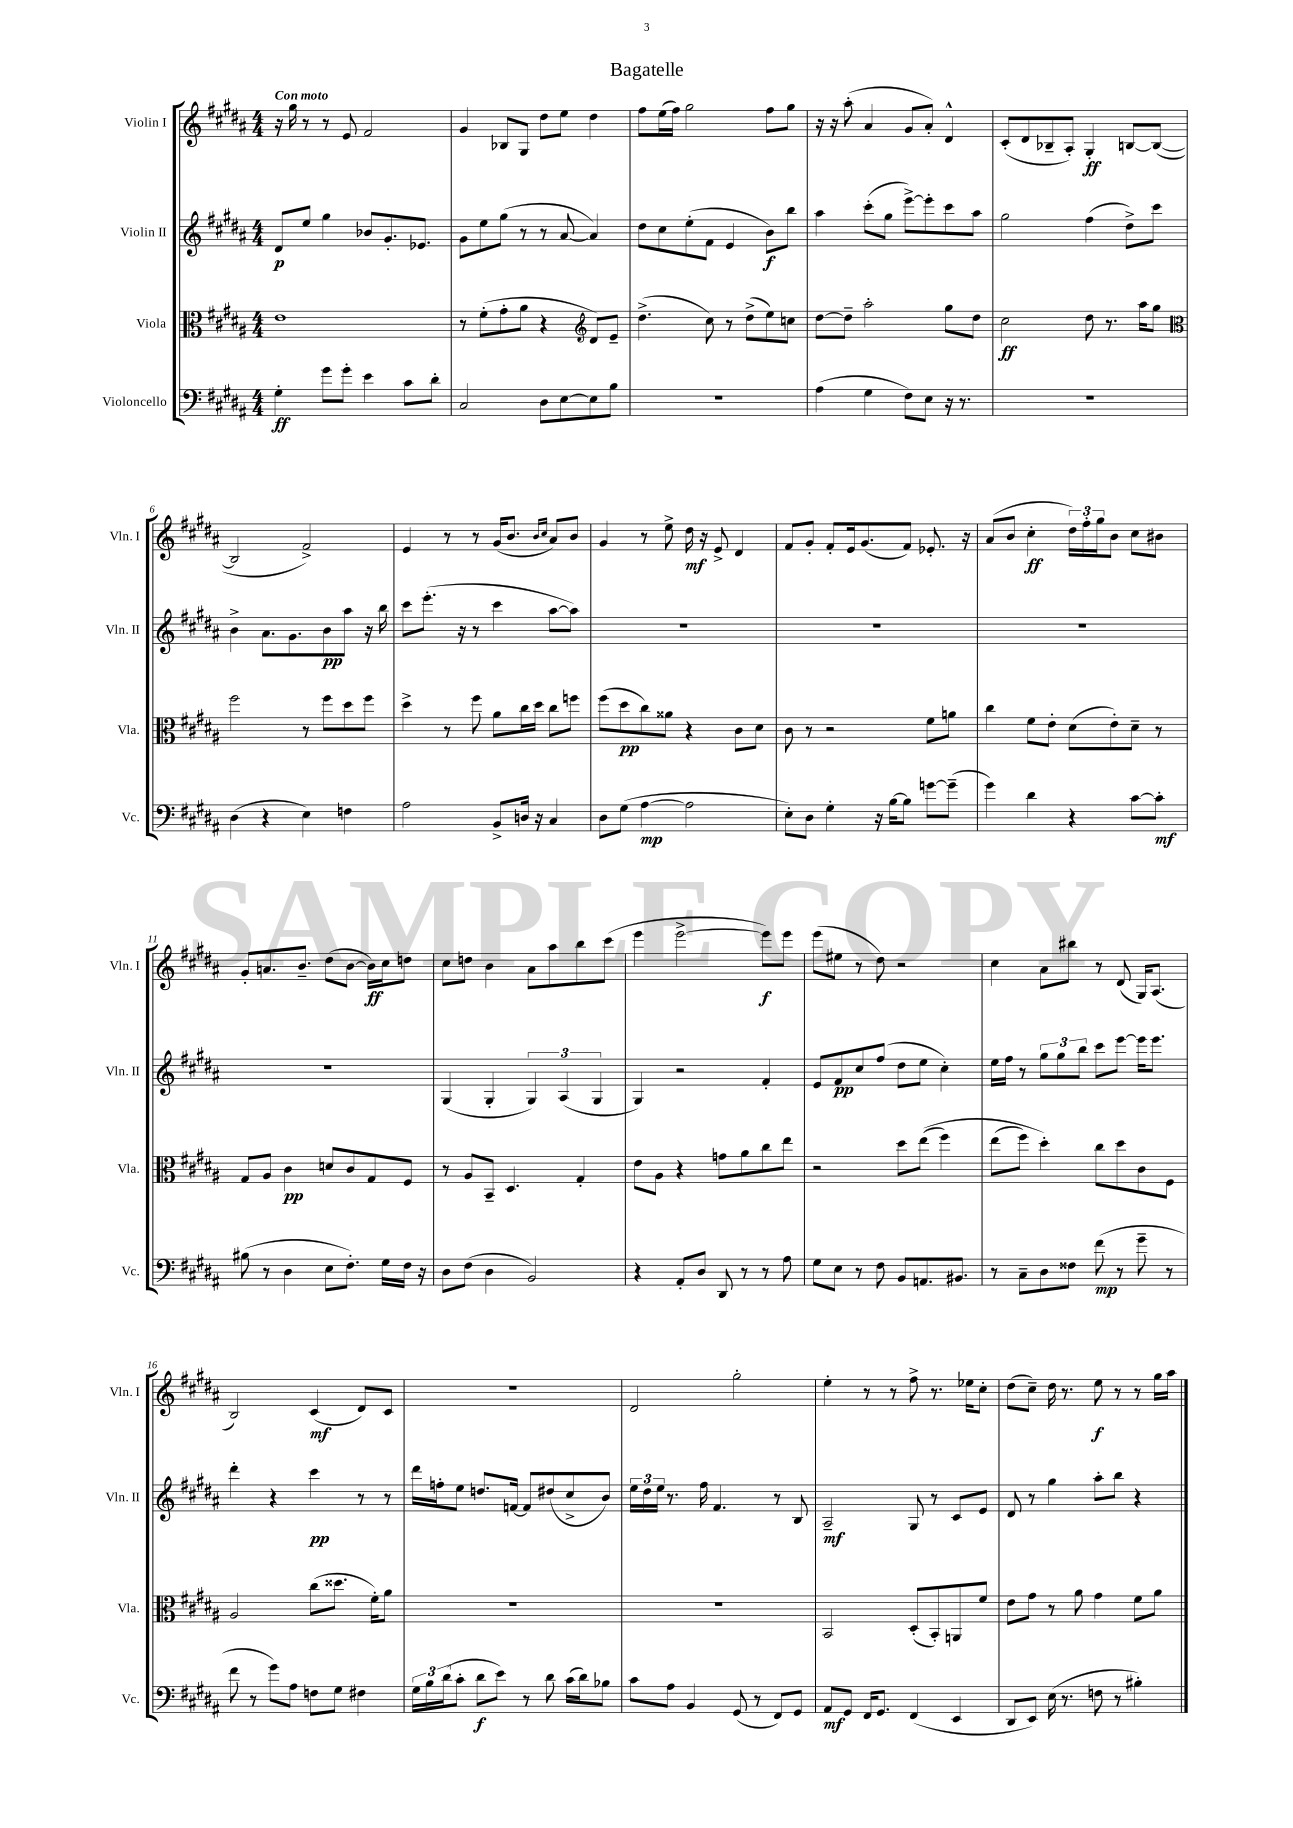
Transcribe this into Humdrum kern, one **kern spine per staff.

**kern	**dynam	**kern	**dynam	**kern	**dynam	**kern	**dynam
*part4	*part4	*part3	*part3	*part2	*part2	*part1	*part1
*staff4	*staff4	*staff3	*staff3	*staff2	*staff2	*staff1	*staff1
*I"Violoncello	*	*I"Viola	*	*I"Violin II	*	*I"Violin I	*
*I'Vc.	*	*I'Vla.	*	*I'Vln. II	*	*I'Vln. I	*
*clefF4	*	*clefC3	*	*clefG2	*	*clefG2	*
*k[f#c#g#d#a#]	*	*k[f#c#g#d#a#]	*	*k[f#c#g#d#a#]	*	*k[f#c#g#d#a#]	*
*M4/4	*	*M4/4	*	*M4/4	*	*M4/4	*
=1	=1	=1	=1	=1	=1	=1	=1
!	!	!	!	!	!	!LO:TX:a:B:t=Con moto	!
4G#'\	ff	1e	.	8d#/L	p	16r	.
.	.	.	.	.	.	16gg#\	.
.	.	.	.	8ee/J	.	8r	.
8g#\L	.	.	.	4gg#\	.	8r	.
8g#'\J	.	.	.	.	.	8e/	.
4e\	.	.	.	8b-X/L	.	2f#/	.
.	.	.	.	8.g#'/	.	.	.
8c#\L	.	.	.	.	.	.	.
.	.	.	.	8.e-X/J	.	.	.
8d#'\J	.	.	.	.	.	.	.
=2	=2	=2	=2	=2	=2	=2	=2
2C#/	.	8r	.	8g#\L	.	4g#/	.
.	.	(8f#'\L	.	8ee\	.	.	.
.	.	8g#'\	.	(8gg#\J	.	8B-X/L	.
.	.	8a#\J	.	8r	.	8G#/J	.
8D#\L	.	4r	.	8r	.	8dd#\L	.
[8E\	.	.	.	[8a#/	.	8ee\J	.
*	*	*clefG2	*	*	*	*	*
8E\]	.	8d#/L)	.	4a#/])	.	4dd#\	.
8B\J	.	8e~/J	.	.	.	.	.
=3	=3	=3	=3	=3	=3	=3	=3
1r	.	(4.dd#^\	.	8dd#\L	.	8ff#\L	.
.	.	.	.	8cc#\	.	(16ee\L	.
.	.	.	.	.	.	16ff#\JJ)	.
.	.	.	.	(8ee'\	.	2gg#\	.
.	.	8cc#\)	.	8f#\J	.	.	.
.	.	8r	.	4e/	.	.	.
.	.	(8dd#^\L	.	.	.	.	.
.	.	8ee\)	.	8b\L)	f	8ff#\L	.
.	.	8ccn\J	.	8bb\J	.	8gg#\J	.
=4	=4	=4	=4	=4	=4	=4	=4
(4A#\	.	[8dd#\L	.	4aa#\	.	16r	.
.	.	.	.	.	.	16r	.
.	.	8dd#~\J]	.	.	.	(8aa#'\	.
4G#\	.	2aa#'\	.	(8ccc#'\L	.	4a#/	.
.	.	.	.	8gg#\J	.	.	.
8F#\L)	.	.	.	[8eee^\L)	.	8g#/L	.
8E\J	.	.	.	8eee'\]	.	8a#'/J)	.
16r	.	8gg#\L	.	8ccc#\	.	4d#^^/	.
8.r	.	.	.	.	.	.	.
.	.	8dd#\J	.	8aa#\J	.	.	.
=5	=5	=5	=5	=5	=5	=5	=5
1r	.	2cc#\	ff	2gg#\	.	(8c#'/L	.
.	.	.	.	.	.	8d#/	.
.	.	.	.	.	.	8B-X~/	.
.	.	.	.	.	.	8A#'/J)	.
.	.	8dd#\	.	(4ff#\	.	4G#'/	ff
.	.	8.r	.	.	.	.	.
.	.	.	.	8dd#^\L)	.	[8Bn/L	.
.	.	16aa#\KL	.	.	.	.	.
.	.	8gg#\J	.	8ccc#\J	.	(8B/J_	.
!!LO:LB:g=z
=6	=6	=6	=6	=6	=6	=6	=6
*	*	*clefC3	*	*	*	*	*
(4D#\	.	2ff#\	.	4b^\	.	2B/]	.
4r	.	.	.	8.a#\L	.	.	.
.	.	.	.	8.g#\	.	.	.
4E\)	.	8r	.	.	.	2f#^/)	.
.	.	8ff#\L	.	8b\	pp	.	.
4Fn\	.	8dd#\	.	8aa#\J	.	.	.
.	.	8ff#\J	.	16r	.	.	.
.	.	.	.	16bb\	.	.	.
=7	=7	=7	=7	=7	=7	=7	=7
2A#\	.	4dd#^\	.	8ccc#\L	.	4e/	.
.	.	.	.	(8.eee'\J	.	.	.
.	.	8r	.	.	.	8r	.
.	.	.	.	16r	.	.	.
.	.	8ff#\	.	8r	.	8r	.
8BB^/L	.	8a#\L	.	4ccc#\	.	(16g#/KL	.
.	.	.	.	.	.	8.b/J	.
16Dn/Jk	.	16cc#\L	.	.	.	.	.
16r	.	16dd#\JJ	.	.	.	.	.
.	.	.	.	.	.	16qqb/LL	.
.	.	.	.	.	.	16qqcc#/JJ	.
4C#/	.	8cc#\L	.	[8aa#\L	.	8a#/L)	.
.	.	8ffn\J	.	8aa#\J])	.	8b/J	.
=8	=8	=8	=8	=8	=8	=8	=8
8D#\L	.	(8ff#\L	.	1r	.	4g#/	.
(8G#\J	.	8dd#\	pp	.	.	.	.
[4A#\	mp	8cc#\)	.	.	.	8r	.
.	.	8a##X\J	.	.	.	8ee^\	.
2A#\]	.	4r	.	.	.	16dd#\	mf
.	.	.	.	.	.	16r	.
.	.	.	.	.	.	8e^/	.
.	.	8c#\L	.	.	.	4d#/	.
.	.	8d#\J	.	.	.	.	.
=9	=9	=9	=9	=9	=9	=9	=9
8E'\L)	.	8c#\	.	1r	.	8f#/L	.
8D#\J	.	8r	.	.	.	8g#'/J	.
4G#'\	.	2r	.	.	.	8f#'/L	.
.	.	.	.	.	.	16e/k	.
.	.	.	.	.	.	(8.g#/	.
16r	.	.	.	.	.	.	.
[16B\KL	.	.	.	.	.	.	.
8B\J]	.	.	.	.	.	8f#/J)	.
[8gn\L	.	8f#\L	.	.	.	8.e-X'/	.
(8g~\J]	.	8an\J	.	.	.	.	.
.	.	.	.	.	.	16r	.
=10	=10	=10	=10	=10	=10	=10	=10
4g#\)	.	4cc#\	.	1r	.	(8a#/L	.
.	.	.	.	.	.	8b/J	.
4d#\	.	8f#\L	.	.	.	4cc#'\	ff
.	.	8e'\J	.	.	.	.	.
4r	.	(8d#\L	.	.	.	24dd#\LL)	.
.	.	.	.	.	.	24ff#'\	.
.	.	.	.	.	.	24gg#\J	.
.	.	8e'\)	.	.	.	8b\J	.
[8c#\L	.	8d#~\J	.	.	.	8cc#\L	.
8c#'\J]	mf	8r	.	.	.	8b#X\J	.
!!LO:LB:g=z
=11	=11	=11	=11	=11	=11	=11	=11
(8B#X\	.	8G#/L	.	1r	.	8g#'/L	.
8r	.	8A#/J	.	.	.	8.an/	.
4D#\	.	4c#\	pp	.	.	.	.
.	.	.	.	.	.	8.b~/J	.
8E\L	.	8dn/L	.	.	.	(8dd#\L	.
8.F#'\J)	.	8c#/	.	.	.	[8b\J	.
.	.	8G#/	.	.	.	16b\LL])	ff
16G#\LL	.	.	.	.	.	16cc#\J	.
16F#\JJ	.	8F#/J	.	.	.	8ddn\J	.
16r	.	.	.	.	.	.	.
=12	=12	=12	=12	=12	=12	=12	=12
8D#\L	.	8r	.	(4G#/	.	8cc#\L	.
(8F#\J	.	8A#/L	.	.	.	8ddn\J	.
4D#\	.	8BB~/J	.	4G#'/	.	4b\	.
.	.	4.D#/	.	.	.	.	.
2BB/)	.	.	.	6G#/)	.	8a#\L	.
.	.	.	.	.	.	8aa#\	.
.	.	.	.	(6A#/	.	.	.
.	.	4G#'/	.	.	.	8bb\	.
.	.	.	.	6G#/	.	.	.
.	.	.	.	.	.	(8ccc#\J	.
=13	=13	=13	=13	=13	=13	=13	=13
4r	.	8e\L	.	4G#/)	.	4eee\	.
.	.	8A#\J	.	.	.	.	.
8AA#'/L	.	4r	.	2r	.	[2eee^\	.
8D#/J	.	.	.	.	.	.	.
8DD#/	.	8gn\L	.	.	.	.	.
8r	.	8a#\	.	.	.	.	.
8r	.	8cc#\	.	4f#'/	.	8eee\L])	f
8A#\	.	8ee\J	.	.	.	8eee\J	.
=14	=14	=14	=14	=14	=14	=14	=14
8G#\L	.	2r	.	8e/L	.	(8eee\L	.
8E\J	.	.	.	8f#/	pp	8ee#X\J	.
8r	.	.	.	8cc#/	.	8r	.
8F#\	.	.	.	(8ff#/J	.	8dd#\)	.
8BB/L	.	8dd#\L	.	8dd#\L	.	2r	.
8.AAn/	.	((8ee\J	.	8ee\J	.	.	.
.	.	4ff#\)	.	4cc#'\)	.	.	.
8.BB#X/J	.	.	.	.	.	.	.
=15	=15	=15	=15	=15	=15	=15	=15
8r	.	(8ee\L	.	16ee\LL	.	4cc#\	.
.	.	.	.	16ff#\JJ	.	.	.
8C#~\L	.	8ff#\J)	.	8r	.	.	.
8D#\	.	4dd#'\)	.	12gg#\L	.	8a#\L	.
.	.	.	.	12gg#\	.	.	.
8F##X\J	.	.	.	.	.	8bb#X\J	.
.	.	.	.	12bb\J	.	.	.
(8f#\	mp	8cc#\L	.	8ccc#\L	.	8r	.
8r	.	8dd#\	.	[8eee\J	.	(8d#/	.
8g#~\	.	8c#\	.	16eee\KL]	.	16G#/KL)	.
.	.	.	.	8.eee\J	.	(8.A#/J	.
8r	.	8F#\J	.	.	.	.	.
!!LO:LB:g=z
=16	=16	=16	=16	=16	=16	=16	=16
8f#\	.	2A#/	.	4ddd#'\	.	2B/)	.
8r	.	.	.	.	.	.	.
8g#\L)	.	.	.	4r	.	.	.
8A#\J	.	.	.	.	.	.	.
8Fn\L	.	(8cc#\L	.	4ccc#\	pp	(4c#/	mf
8G#\J	.	8.dd##X\J	.	.	.	.	.
4F#X\	.	.	.	8r	.	8d#/L)	.
.	.	16f#'\KL)	.	.	.	.	.
.	.	8a#\J	.	8r	.	8c#/J	.
=17	=17	=17	=17	=17	=17	=17	=17
24G#\LL	.	1r	.	16ddd#\LL	.	1r	.
24B\	.	.	.	.	.	.	.
.	.	.	.	16ffn'\J	.	.	.
(24d#\J	.	.	.	.	.	.	.
8c#'\J	.	.	.	8ee\J	.	.	.
8d#\L	f	.	.	8.ddn/L	.	.	.
8e\J)	.	.	.	.	.	.	.
.	.	.	.	[16fn/Jk	.	.	.
8r	.	.	.	8f/L]	.	.	.
8d#\	.	.	.	(8dd#X/	.	.	.
(16c#\LL	.	.	.	8cc#^/	.	.	.
16d#\J)	.	.	.	.	.	.	.
8B-X\J	.	.	.	8b/J)	.	.	.
=18	=18	=18	=18	=18	=18	=18	=18
8c#\L	.	1r	.	24ee\LL	.	2d#/	.
.	.	.	.	24dd#\	.	.	.
.	.	.	.	24ee\JJ	.	.	.
8A#\J	.	.	.	8.r	.	.	.
4BB/	.	.	.	.	.	.	.
.	.	.	.	16ff#\	.	.	.
.	.	.	.	4.f#/	.	.	.
(8GG#/	.	.	.	.	.	2gg#'\	.
8r	.	.	.	.	.	.	.
8FF#/L)	.	.	.	8r	.	.	.
8GG#/J	.	.	.	8B/	.	.	.
=19	=19	=19	=19	=19	=19	=19	=19
8AA#/L	mf	2BB/	.	2A#~/	mf	4ee'\	.
8GG#/J	.	.	.	.	.	.	.
16FF#/KL	.	.	.	.	.	8r	.
8.GG#/J	.	.	.	.	.	.	.
.	.	.	.	.	.	8r	.
(4FF#/	.	(8D#'/L	.	8G#/	.	8ff#^\	.
.	.	8BB'/)	.	8r	.	8.r	.
4EE/	.	8AAn/	.	8c#/L	.	.	.
.	.	.	.	.	.	16ee-X\KL	.
.	.	8f#/J	.	8e/J	.	8cc#'\J	.
=20	=20	=20	=20	=20	=20	=20	=20
8DD#/L	.	8e\L	.	8d#/	.	(8dd#\L	.
8EE/J)	.	8g#\J	.	8r	.	8cc#~\J)	.
(16E\	.	8r	.	4gg#\	.	16dd#\	.
8.r	.	.	.	.	.	8.r	.
.	.	8a#\	.	.	.	.	.
8Fn\	.	4g#\	.	8aa#'\L	.	8ee\	f
8r	.	.	.	8bb\J	.	8r	.
4B#X'\)	.	8f#\L	.	4r	.	8r	.
.	.	8a#\J	.	.	.	16gg#\LL	.
.	.	.	.	.	.	16aa#\JJ	.
==	==	==	==	==	==	==	==
*-	*-	*-	*-	*-	*-	*-	*-
